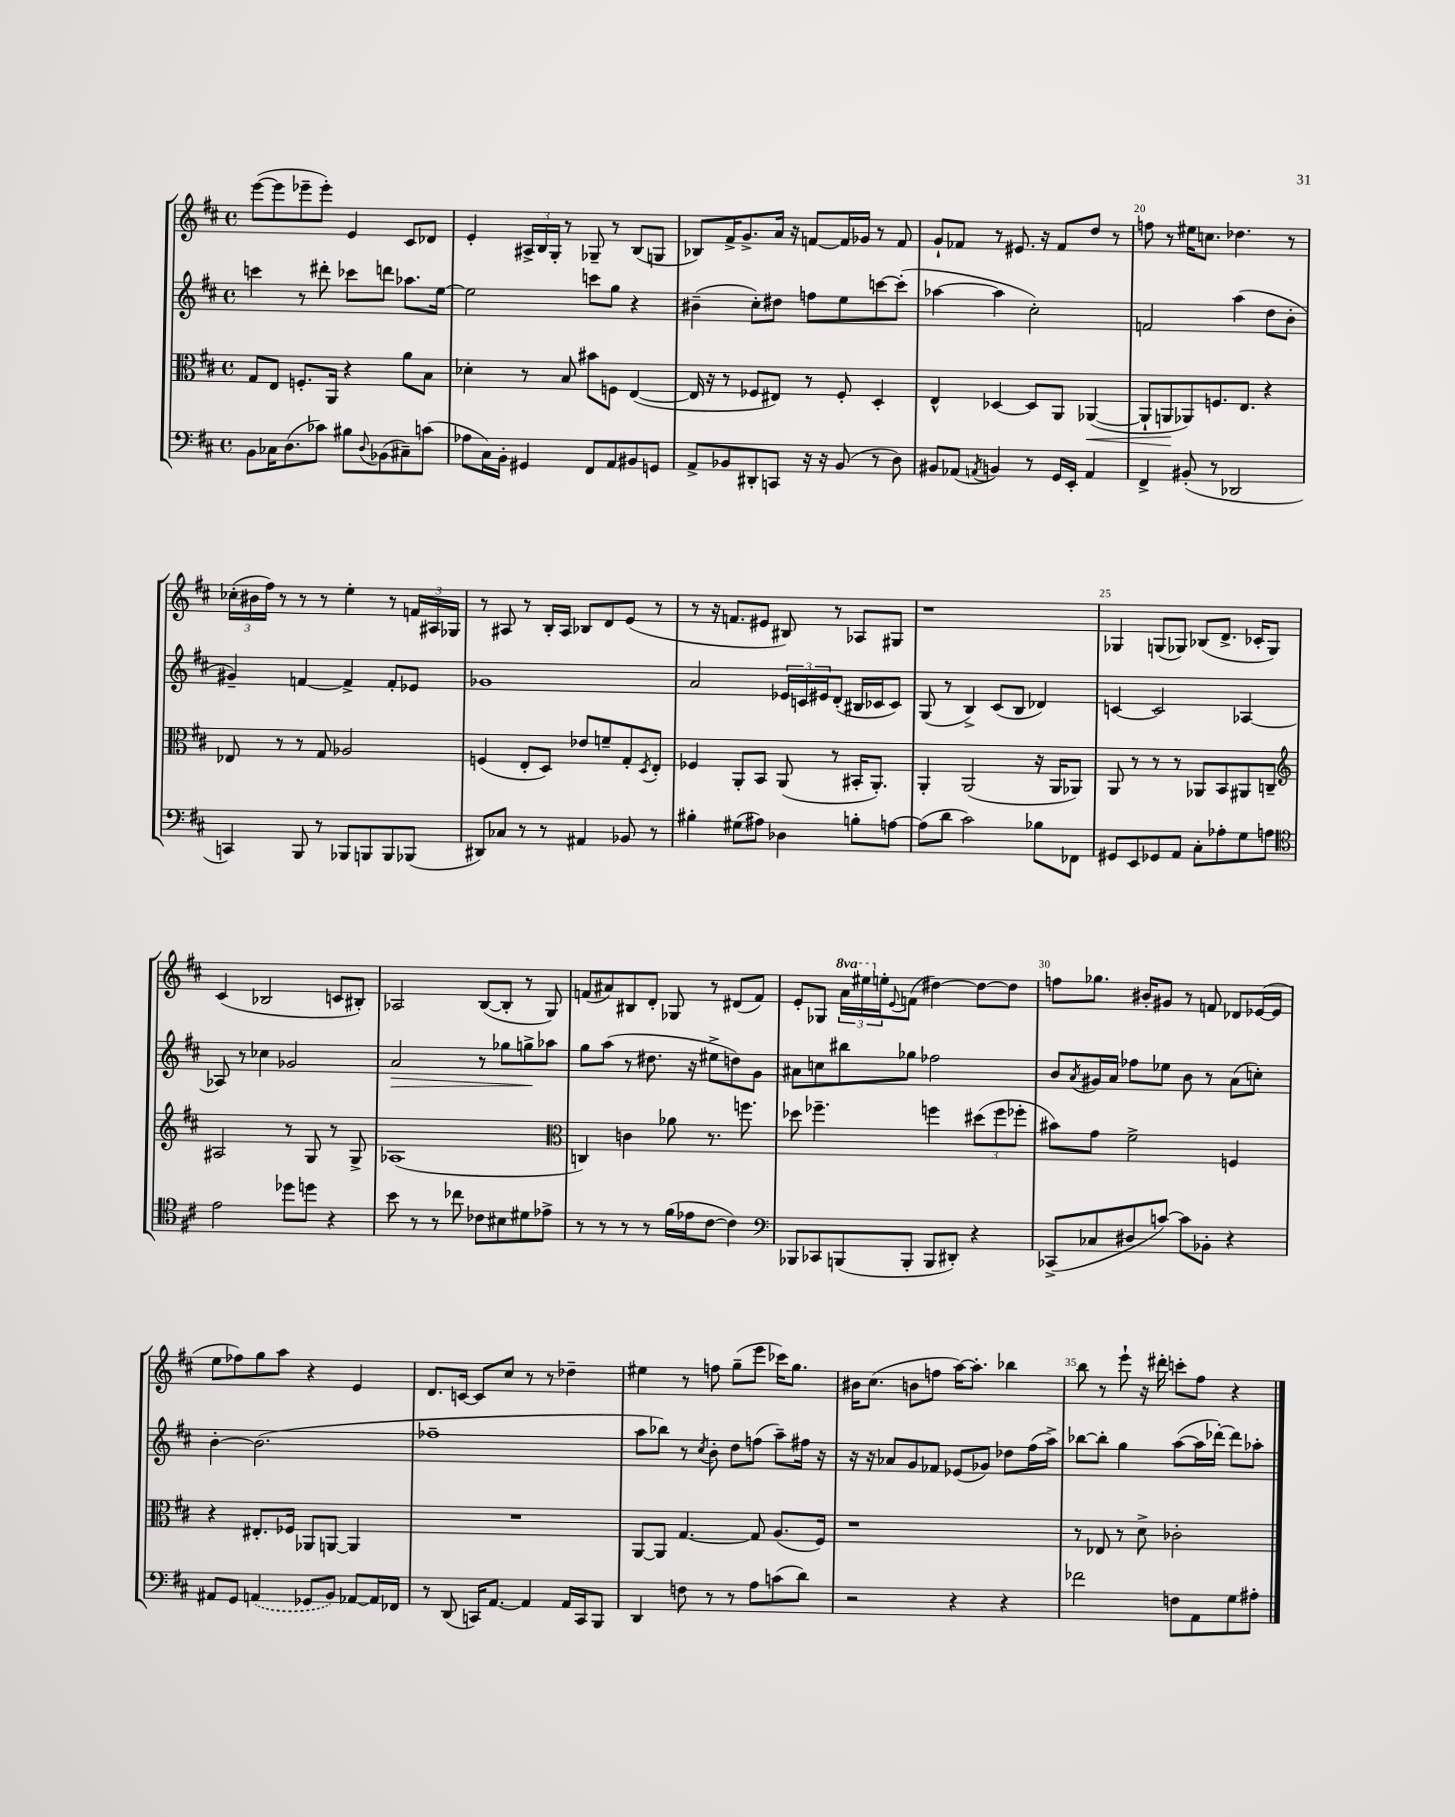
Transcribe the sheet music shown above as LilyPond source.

<<
\new StaffGroup <<
\new Staff = "s0" {
    \clef treble \key d \major \defaultTimeSignature \time 4/4 \set Staff.ottavationMarkups = #ottavation-simple-ordinals
    e'''8~( e'''8 ees'''8-- ees'''8-.) e'4 cis'8 des'8 |
    e'4-. \tuplet 3/2 { ais16-> b16 g16-. } r8 ges8-- r8 b8( g8 |
    bes8) fis'16-> g'8.-> a'16 r16 f'8~ f'16 ges'16 r8 f'8 |
    g'8-! fes'8 r8 eis'8. r16 fes'8 d''8 r8 |
    f''8 r8 eis''16 c''8. des''4. r8 |
    \tuplet 3/2 { ces''16-.( bis'16 fis''16) } r8 r8 r8 e''4-. r8 \tuplet 3/2 { f'16 ais16 ges16 } |
    r8 ais8 r8 b16-. ais16 bes8 d'8 e'8( r8 |
    r8 r16 f'8. eis'8 bis8) r8 aes8 gis8 |
    r1 |
    ges4 g8( ges8) bes8( d'8.-> ces'16-. ges8) |
    cis'4( bes2 c'8 bis8-.) |
    aes2 b8~( b8-. r8 g8) |
    f'8( ais'8) bis8 d'8-. ges8 r8 dis'8( f'8) |
    e'8-. ges8 \tuplet 3/2 { \ottava #1 a''16 eis'''16 \ottava #0 e''!16-. } \appoggiatura { e'8 } f'8( dis''4~) dis''8~ dis''8 |
    f''8 ges''8. bis'16-. gis'8 r8 f'8 des'8 ees'16~( ees'16 |
    e''8 fes''8) g''8 a''8 r4 e'4 |
    d'8. c'16~ c'8 cis''8 r8 r8 des''4-- |
    eis''4 r8 f''8 g''8--( e'''8 ces'''16) g''8. |
    bis'16 cis''8.( b'8 f''8 a''16~) a''8.-. bes''4 |
    b''8 r8 e'''8-! r16 dis'''16-. c'''8-. fis''8 r4 \bar "|." |
}
\new Staff = "s1" {
    \clef treble \key d \major \defaultTimeSignature \time 4/4
    c'''4 r8 dis'''8-. ces'''8 d'''8 aes''8. e''16~ |
    e''2 c'''8 g''8 r4 |
    bis'4--( cis''8-.) dis''8 f''8 e''8 c'''8~ c'''8-.( |
    aes''4~ aes''4 cis''2-.) |
    f'2 a''4( d''8 b'8-. |
    gis'4--) f'4~ f'4-> f'8-. ees'8 |
    ges'1 |
    a'2 \tuplet 3/2 { ees'16 c'16 eis'16 } d'8-.( bis16 ces'16 ces'8) |
    g8( r8 b4->) cis'8( b8 des'4) |
    c'4~ c'2 aes4~ |
    aes8 r8 ces''4 ges'2 |
    a'2\> r8 ges''8 g''8->\! aes''8 |
    g''8 a''8( r8 dis''8. r16 eis''8-> d''8) g'8 |
    ais'8 c''8 bis''8 ges''8 fes''2 |
    b'8 \acciaccatura { a'8 } gis'16 a'16 fes''8 ees''8 b'8 r8 a'8( c''8-.) |
    b'4~-. b'2.( |
    fes''1-- |
    a''8 bes''8) r8 \acciaccatura { cis''8 } b'8-. d''8 f''8( a''8--) fis''16 r16 |
    r16 r16 aes'8 g'8 fes'8 ees'8( ges'8) des''8 fis''16( a''16->) |
    bes''8~ bes''8-. g''4 a''8~( a''16 des'''16~-.) des'''8 aes''8-. \bar "|." |
}
\new Staff = "s2" {
    \clef alto \key d \major \defaultTimeSignature \time 4/4
    g8 e8 f8.-. a,16 r4 a'8 b8 |
    des'4-. r8 b8 bis'8 f8 e4~( |
    e16 r16 r8 fes8 eis8) r8 fes8-. d4-. |
    e4-^ des4~ des8 a,8 aes,4~\<( |
    aes,8-! a,8\! aes,8) f8. e8. r4 |
    ees8 r8 r8 g8 aes2 |
    f4( e8-. d8) ees'8 f'8-- g8-. \acciaccatura { d8 } e8-. |
    fes4 a,8-. b,8 a,8( r8 bis,16-. a,8.-.) |
    a,4-. a,2( r16 a,16 aes,8) |
    a,8 r8 r8 r8 aes,8 b,8 ais,8 c8-- |
    \clef treble ais2 r8 g8 r8 g8-> |
    aes1( |
    \clef alto c4) c'4 aes'8 r8. f''8. |
    des''8 fes''4.-- f''4 \tuplet 3/2 { dis''8( f''8 fes''8-. } |
    bis'8) g'8 fis'2-> f4 |
    r4 eis8.-. fes16 aes,8 a,8~ a,4 |
    R1 |
    a,8~ a,8 g4.~ g8 a8.( fis16) |
    r1 |
    r8 ees8 r8 d'8-> ces'2-. \bar "|." |
}
\new Staff = "s3" {
    \clef bass \key d \major \defaultTimeSignature \time 4/4
    b,8 ces16 d8.( ces'8) bis8 \appoggiatura { d8 } bes,8( cis8--) c'8( |
    aes8 cis16) b,16-. gis,4 fis,8 a,8 bis,8 g,8 |
    a,8-> bes,8 dis,8-. c,8 r16 r16 bes,8( r8 d8) |
    bis,8 aes,8( \acciaccatura { a,8 } b,4) r8 g,16 e,16-. a,4 |
    fis,4-> bis,8-.( r8 des,2 |
    c,4) b,,8 r8 bes,,8 b,,8 b,,8 bes,,8( |
    dis,8) ces8 r8 r8 ais,4 bes,8 r8 |
    bis4-. gis8( ais8) des4 b8-. a8~ |
    a8( d'8 cis'2) bes8 fes,8 |
    gis,8 e,8 ges,8 a,8 cis8-. aes8-. g8 a8 |
    \clef tenor e'2 des''8 d''8 r4 |
    b'8 r8 r8 ces''8 ces'8 bis8 dis'8 ees'8-> |
    r8 r8 r8 r8 fis'16( ees'16 cis'8~ cis'4) |
    \clef bass bes,,8 ces,8 b,,8( b,,8-. b,,8 dis,8-.) r4 |
    ces,8->( ces8 dis8 c'8~) c'8 bes,8-. r4 |
    ais,8 g,8 \once \slurDashed a,4( ges,8 b,8) aes,8~ aes,16 fes,16 |
    r8 d,8( c,16) a,8.~ a,4 a,16 c,16 b,,8 |
    d,4 f8 r8 r8 a8 c'8( d'8) |
    r2 r4 r4 |
    fes'2 f8 a,8 g8 ais8-. \bar "|." |
}
>>
>>
\layout { \context { \Score currentBarNumber = #16 \override BarNumber.break-visibility = ##(#f #t #t) barNumberVisibility = #(every-nth-bar-number-visible 5) } }
